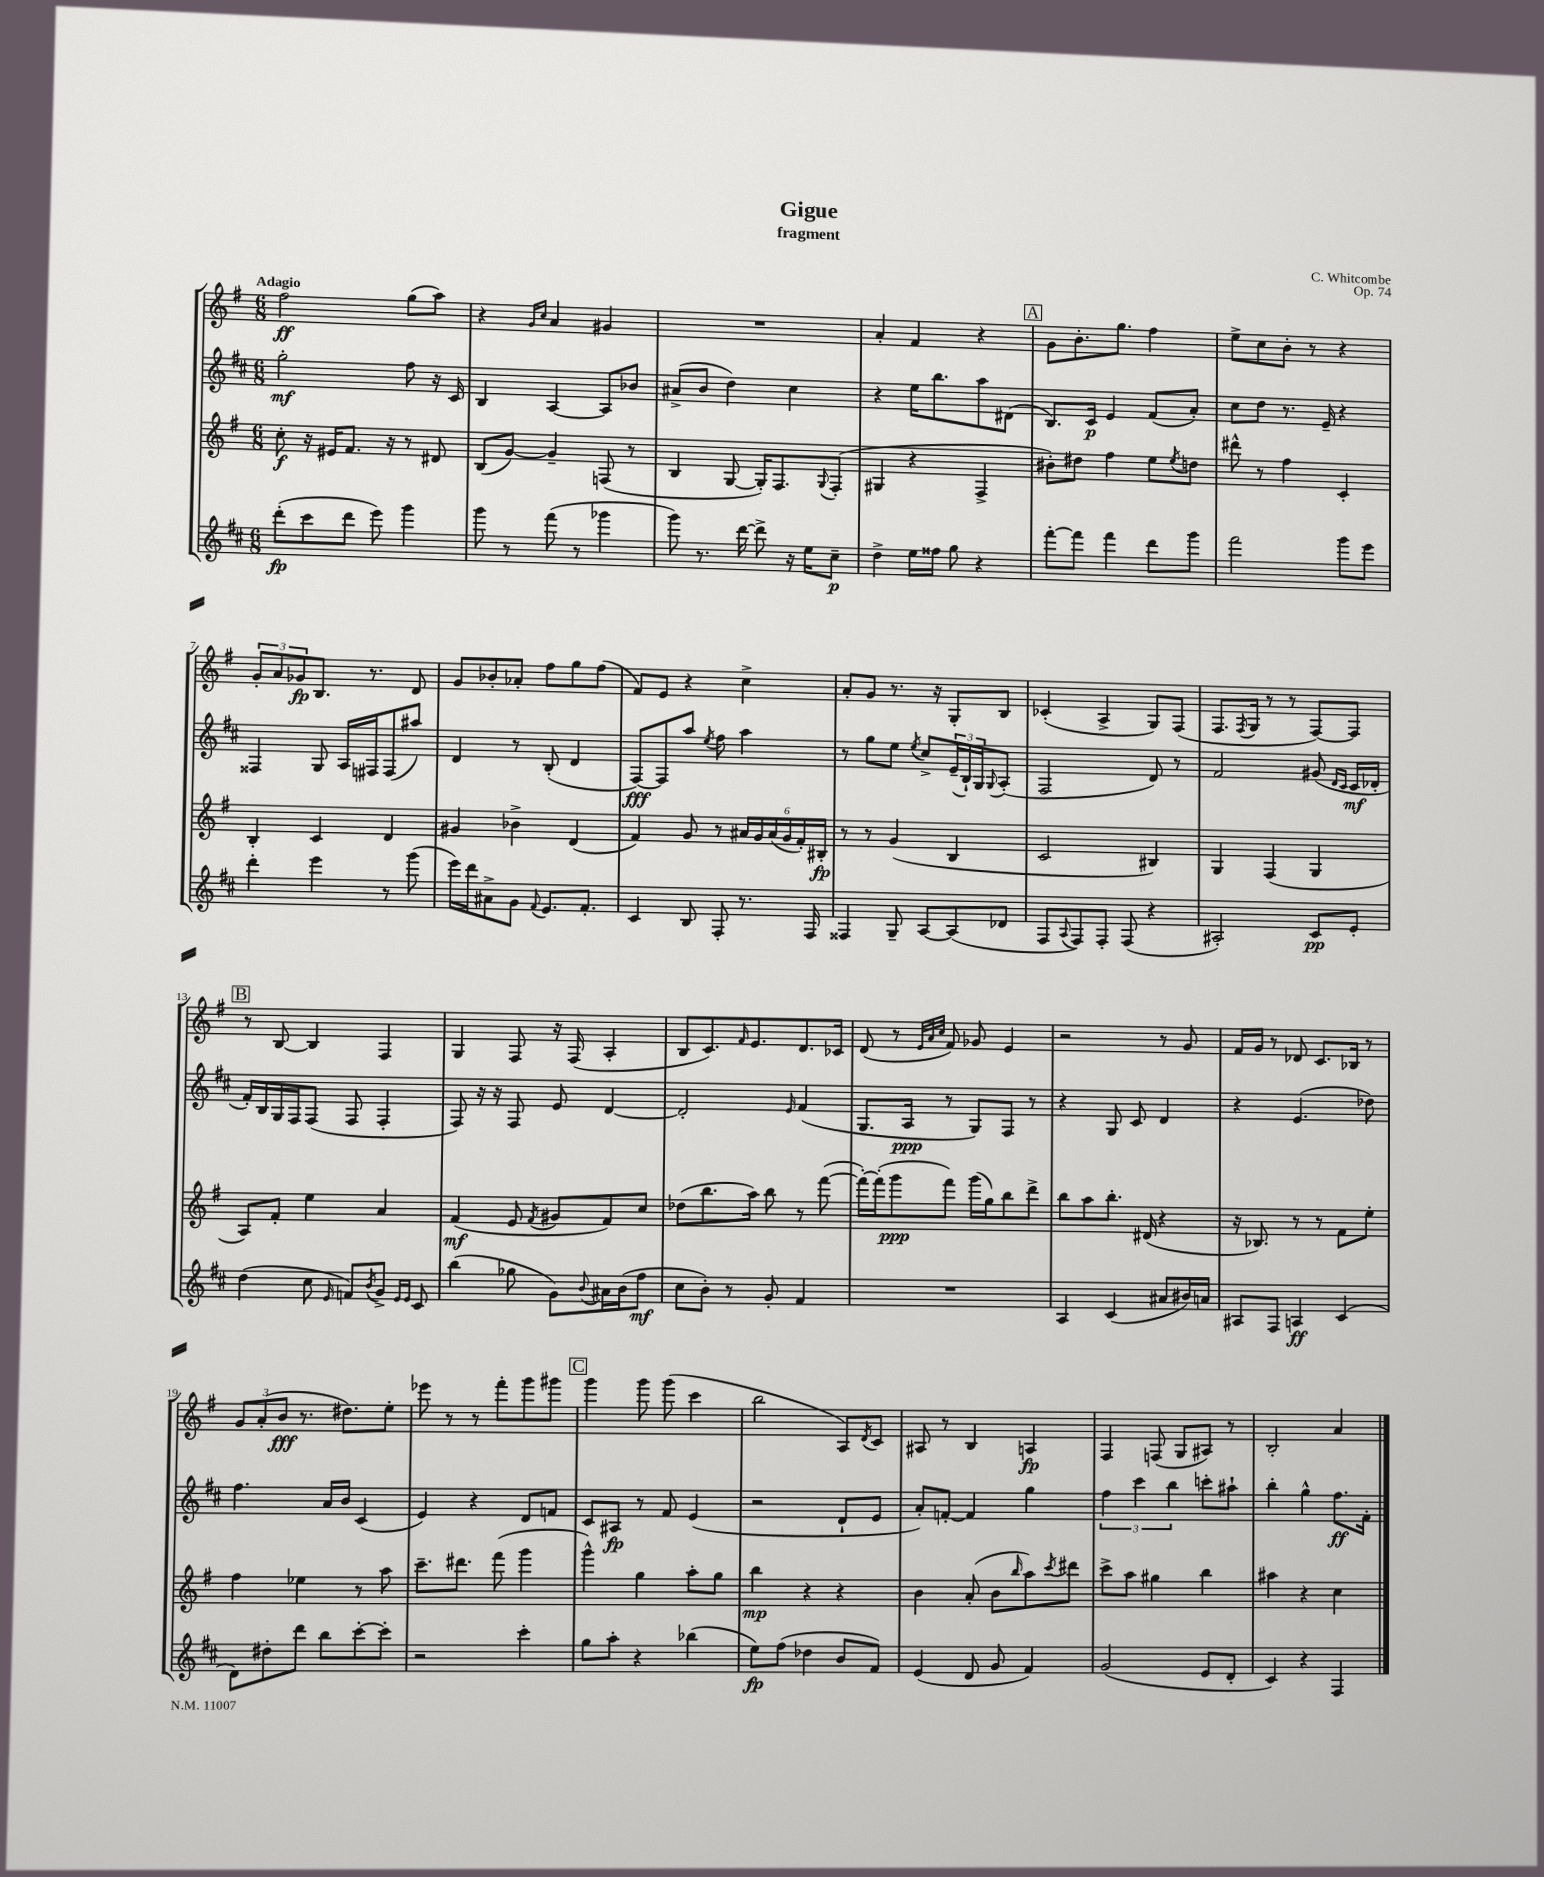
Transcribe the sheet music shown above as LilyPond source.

\header { title = "Gigue" composer = "C. Whitcombe" subtitle = "fragment" opus = "Op. 74" }
<<
\new StaffGroup <<
\new Staff = "s0" {
    \clef treble \key g \major \numericTimeSignature \time 6/8 \tempo "Adagio"
    fis''2\ff g''8( a''8) |
    r4 \grace { g'16 c''16 } a'4 gis'4 |
    R2. |
    a'4-. fis'4 r4 |
    \mark \markup { \box "A" } g'8 b'8.-. g''8. fis''4 |
    e''8-> c''8 b'8-. r8 r4 |
    \tuplet 3/2 { g'8-. a'8 ges'8\fp } b8. r8. d'8 |
    g'8 bes'8-. aes'8-. fis''8 g''8 fis''8( |
    fis'8) e'8 r4 c''4-> |
    a'8-. g'8 r8. r16 g8-. b8 |
    ces'4-.( a4-> g8) fis8( |
    fis8. \acciaccatura { fis8 } g16 r8 r8 fis8~) fis8 |
    \mark \markup { \box "B" } r8 b8~ b4 fis4 |
    g4 fis8 r16 fis16( a4-. |
    b8 c'8.) \grace { fis'16 } e'8. d'8. ces'16 |
    d'8( r8 \grace { e'32 a'32 c''32 } fis'8) ges'8 e'4 |
    r2 r8 g'8 |
    fis'16 g'16 r8 des'8 c'8. bes16 r8 |
    \tuplet 3/2 { g'8 a'8-.( b'8\fff } r8. dis''8.) e''8-. |
    ees'''8 r8 r8 fis'''8-. g'''8 gis'''8 |
    \mark \markup { \box "C" } g'''4 g'''8 g'''8( c'''4 |
    b''2 a8) \acciaccatura { d'8 } c'8 |
    ais8 r8 b4 a4\fp |
    fis4 f8( g8 ais8) r8 |
    b2-. a'4 \bar "|." |
}
\new Staff = "s1" {
    \clef treble \key d \major \numericTimeSignature \time 6/8
    g''2-.\mf fis''8 r16 cis'16 |
    b4 a4~ a8 bes'8 |
    ais'8->( b'8 d''4) cis''4 |
    r4 e''16 b''8. a''8 dis'8( |
    \mark \markup { \box "A" } b8.) cis'16\p e'4 fis'8( a'8-.) |
    cis''8 d''8 r8. e'16-- r4 |
    fisis4 g8 a16 fis16 fis8( ais''8) |
    d'4 r8 b8-.( d'4 |
    fis8~\fff) fis8 a''8 \acciaccatura { e''8 } fis''8 a''4 |
    r8 g''8 e''8 \acciaccatura { e''8 } cis''8-> \tuplet 3/2 { e'16--( b16-!) g16 } \appoggiatura { g8 } a8-.( |
    fis2 d'8) r8 |
    fis'2 gis'8( \grace { d'16 cis'16 } cis'16\mf des'16-. |
    \mark \markup { \box "B" } fis'16-.) b16 g16 fis16 fis8( fis8 fis4-. |
    fis8) r16 r16 fis8 e'8 d'4~ |
    d'2-. \grace { e'16 } fis'4( |
    g8. a16\ppp r8 g8) fis8 r8 |
    r4 g8 cis'8 d'4 |
    r4 e'4.( des''8) |
    fis''4. a'16 b'16 cis'4( |
    e'4) r4 d'8 f'8 |
    \mark \markup { \box "C" } cis'8 ais8\fp r8 fis'8 e'4( |
    r2 d'8-! e'8 |
    a'8-.) f'8~-. f'4 g''4 |
    \tuplet 3/2 { fis''4 cis'''4 b''4 } c'''8-. ais''8-! |
    b''4-. g''4-^ fis''8.\ff fis'16-. \bar "|." |
}
\new Staff = "s2" {
    \clef treble \key g \major \numericTimeSignature \time 6/8
    c''8-.\f r16 eis'16 fis'8. r16 r8 dis'8 |
    b8( g'8~) g'4-- f8( r8 |
    b4 g8~ g16-.) fis8. \appoggiatura { g8 } fis8-.( |
    gis4 r4 fis4-> |
    \mark \markup { \box "A" } bis'8-.) dis''8 fis''4 e''8 \acciaccatura { e''8 } d''8 |
    dis'''8-^ r8 fis''4 c'4-. |
    b4-. c'4 d'4 |
    gis'4 bes'4-> d'4( |
    fis'4) g'8 r8 \tuplet 6/4 { ais'16 g'16 ais'16( g'16 fis'16-.) bis16-.\fp } |
    r8 r8 g'4( b4 |
    c'2 bis4) |
    g4 fis4( g4 |
    \mark \markup { \box "B" } a8) fis'8-. e''4 a'4 |
    fis'4\mf( e'8 \acciaccatura { fis'8 } gis'8 fis'8) c''8 |
    des''8( b''8. a''16) b''8 r8 fis'''8~( |
    fis'''16~-.) fis'''16-.( g'''8\ppp fis'''8) g'''16( g''16) b''8 d'''8-> |
    b''8 a''8 b''8.-. dis'16( r4 |
    r16 bes8.) r8 r8 fis'8 e''8-. |
    fis''4 ees''4 r8 a''8 |
    c'''8.-- dis'''8. fis'''8( g'''4 |
    \mark \markup { \box "C" } g'''4-^) g''4 a''8-. g''8 |
    b''4\mp r4 r4 |
    b'4 a'8-.( b'8 \grace { b''16 } a''8) \acciaccatura { c'''8 } dis'''8 |
    c'''8-> a''8 gis''4 b''4 |
    ais''4 r4 c''4 \bar "|." |
}
\new Staff = "s3" {
    \clef treble \key d \major \numericTimeSignature \time 6/8
    d'''8-.\fp( cis'''8 d'''8 e'''8) g'''4 |
    g'''8 r8 fis'''8( r8 ges'''4 |
    g'''8) r8. d'''16~ d'''8-> r16 e''16 cis''8--\p |
    d''4-> e''16 fisis''16 g''8 r4 |
    \mark \markup { \box "A" } fis'''8~-. fis'''8 fis'''4 d'''8 g'''8 |
    fis'''2 g'''8 e'''8 |
    d'''4-. e'''4 r8 g'''8( |
    e'''16) d'''16 ais'8-> g'8 \appoggiatura { fis'8 } e'8. fis'8.-. |
    cis'4 b8 fis8-. r8. fis16 |
    fisis4 g8-- a8~ a8( des'8 |
    fis8 \appoggiatura { a8 } fis8) fis8-. fis8( r4 |
    ais2-.) cis'8\pp e'8-. |
    \mark \markup { \box "B" } d''4( cis''8 \grace { e'16 } f'8) \acciaccatura { b'8 } g'8-> \grace { e'16 e'16 } cis'8 |
    b''4( ges''8 g'8) \appoggiatura { b'8 } ais'16 b'16( fis''8\mf |
    cis''8 b'8-.) r8 g'8-. fis'4 |
    R2. |
    a4 cis'4( ais'8 bis'16) a'16 |
    ais8 fis8 a4\ff cis'4( |
    d'8) dis''8-. d'''8 b''8 cis'''8~-. cis'''8-. |
    r2 cis'''4-. |
    \mark \markup { \box "C" } g''8 a''8-. r4 bes''4( |
    e''8\fp) fis''8( des''4 b'8 fis'8) |
    e'4( d'8 g'8 fis'4) |
    g'2( e'8 d'8-. |
    cis'4) r4 fis4 \bar "|." |
}
>>
>>
